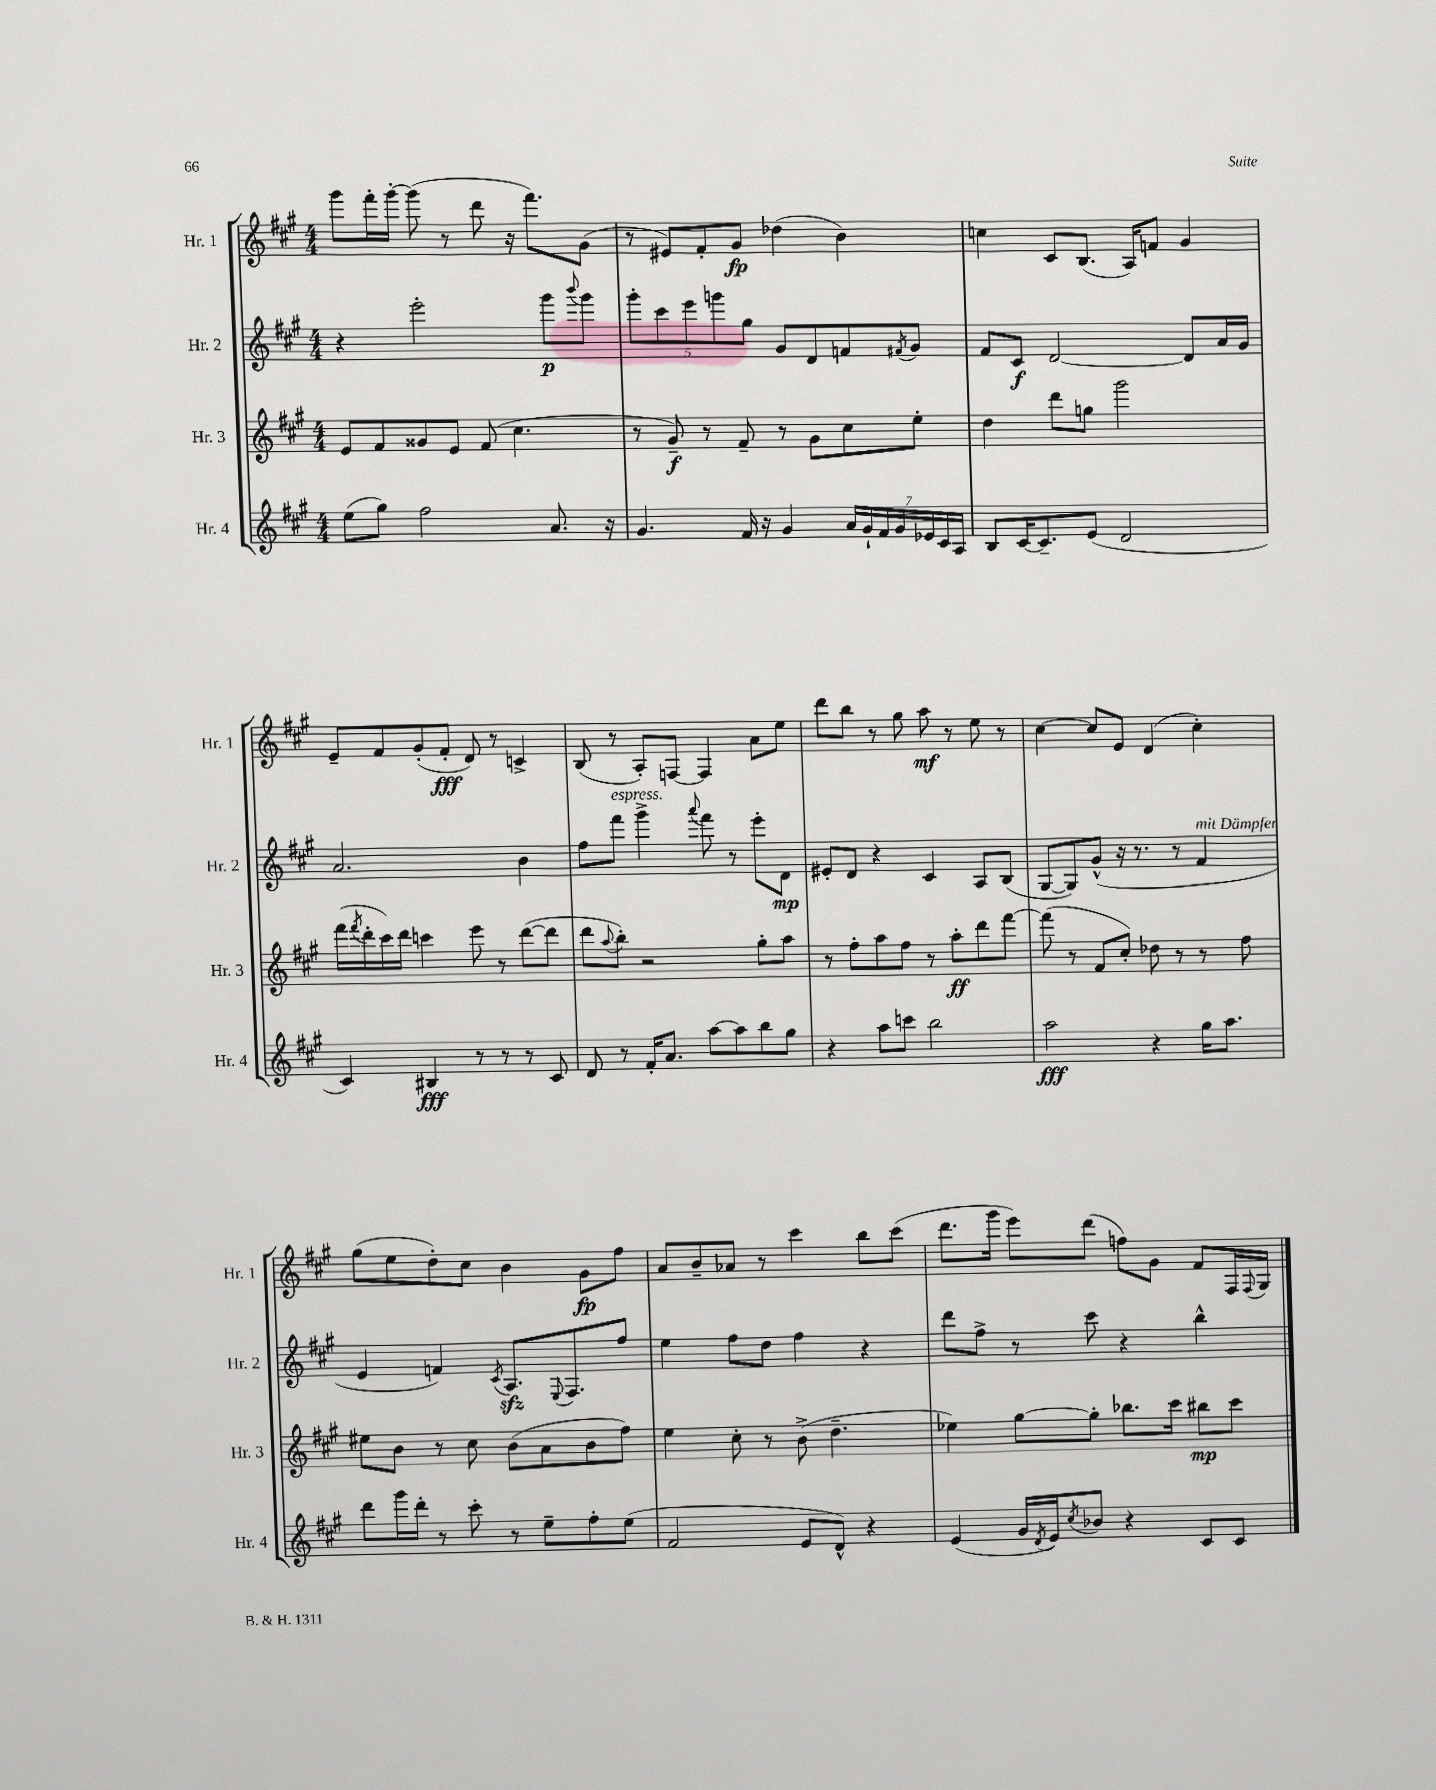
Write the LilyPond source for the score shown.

<<
\new StaffGroup <<
\new Staff = "s0" \with { instrumentName = "Hr. 1" shortInstrumentName = "Hr. 1" } {
    \clef treble \key a \major \numericTimeSignature \time 4/4
    gis'''8 fis'''16-. gis'''16~-. gis'''8( r8 d'''8 r16 fis'''8.) gis'8( |
    r8 eis'8) fis'8-. gis'8\fp des''4( b'4) |
    c''4 cis'8 b8.( a16) f'8 gis'4 |
    e'8-- fis'8 gis'8-.( fis'8-.\fff d'8) r8 c'4-> |
    b8( r8 a8-.) f8~ f4 a'8 e''8 |
    d'''8 b''8 r8 gis''8 a''8\mf r8 e''8 r8 |
    cis''4~ cis''8 e'8 d'4( cis''4-.) |
    gis''8( e''8 d''8-.) cis''8 b'4 gis'8\fp fis''8 |
    a'8 b'8-- aes'8 r8 cis'''4 b''8 cis'''8( |
    d'''8. gis'''16 e'''8) d'''8( f''8) gis'8 fis'8 fis16 \appoggiatura { fis8 } gis16 \bar "|." |
}
\new Staff = "s1" \with { instrumentName = "Hr. 2" shortInstrumentName = "Hr. 2" } {
    \clef treble \key a \major \numericTimeSignature \time 4/4
    r4 e'''2-. gis'''8\p \appoggiatura { b'''8 } gis'''8 |
    \tuplet 5/4 { gis'''8-. cis'''8 e'''8 g'''8 gis''8 } gis'8 d'8 f'8 \acciaccatura { fis'8 } gis'8 |
    fis'8 cis'8\f d'2~ d'8 a'16 gis'16 |
    a'2. b'4 |
    fis''8 fis'''8^\markup { \italic "espress." } gis'''4-> \appoggiatura { a'''8 } fis'''8 r8 e'''8-. d'8\mp |
    eis'8-. d'8 r4 cis'4 a8 b8( |
    gis8~ gis8) gis'8-^( r16 r8. r8 fis'4^\markup { \italic "mit Dämpfer" } |
    e'4 f'4) \acciaccatura { cis'8 } a8.\sfz \appoggiatura { e8 } fis8. fis''8 |
    e''4 fis''8 d''8 fis''4 r4 |
    d'''8 fis''8-> r8 cis'''8 r4 b''4-^ \bar "|." |
}
\new Staff = "s2" \with { instrumentName = "Hr. 3" shortInstrumentName = "Hr. 3" } {
    \clef treble \key a \major \numericTimeSignature \time 4/4
    e'8 fis'8 gisis'8 e'8 fis'8( cis''4. |
    r8 gis'8--\f) r8 fis'8-- r8 gis'8 cis''8 e''8-. |
    d''4 d'''8 g''8 gis'''2 |
    fis'''16( \acciaccatura { fis'''8 } d'''16-. cis'''16) d'''16 c'''4 e'''8 r8 d'''8~( d'''8 |
    d'''8 \appoggiatura { a''8 } b''8-.) r2 gis''8-. a''8 |
    r8 fis''8-. a''8 fis''8 r8 a''8-.\ff d'''8 fis'''8~ |
    fis'''8( r8 fis'8 cis''8-.) des''8 r8 r8 fis''8 |
    eis''8 b'8 r8 cis''8 b'8( a'8 b'8 fis''8) |
    e''4 cis''8-. r8 b'8->( d''4.-- |
    ees''4) gis''8~ gis''8-. bes''8. cis'''16 bis''8\mp cis'''8 \bar "|." |
}
\new Staff = "s3" \with { instrumentName = "Hr. 4" shortInstrumentName = "Hr. 4" } {
    \clef treble \key a \major \numericTimeSignature \time 4/4
    e''8( gis''8) fis''2 a'8. r16 |
    gis'4. fis'16 r16 gis'4 \tuplet 7/4 { a'16 gis'16-! fis'16 gis'16 ees'16 cis'16 a16 } |
    b8 cis'16~ cis'8.-- e'8( d'2 |
    cis'4) bis4\fff r8 r8 r8 cis'8 |
    d'8 r8 fis'16-. a'8. a''8~ a''8 b''8 gis''8 |
    r4 a''8 c'''8 b''2 |
    a''2\fff r4 gis''16 a''8. |
    d'''8 gis'''16 d'''16-. r8 cis'''8-. r8 e''8-- fis''8-. e''8( |
    fis'2 e'8 d'8-^) r4 |
    e'4( gis'16 \acciaccatura { d'8 } e'16) \acciaccatura { cis''8 } bes'8 r4 cis'8 cis'8 \bar "|." |
}
>>
>>
\layout { \context { \Score \remove "Bar_number_engraver" } }
